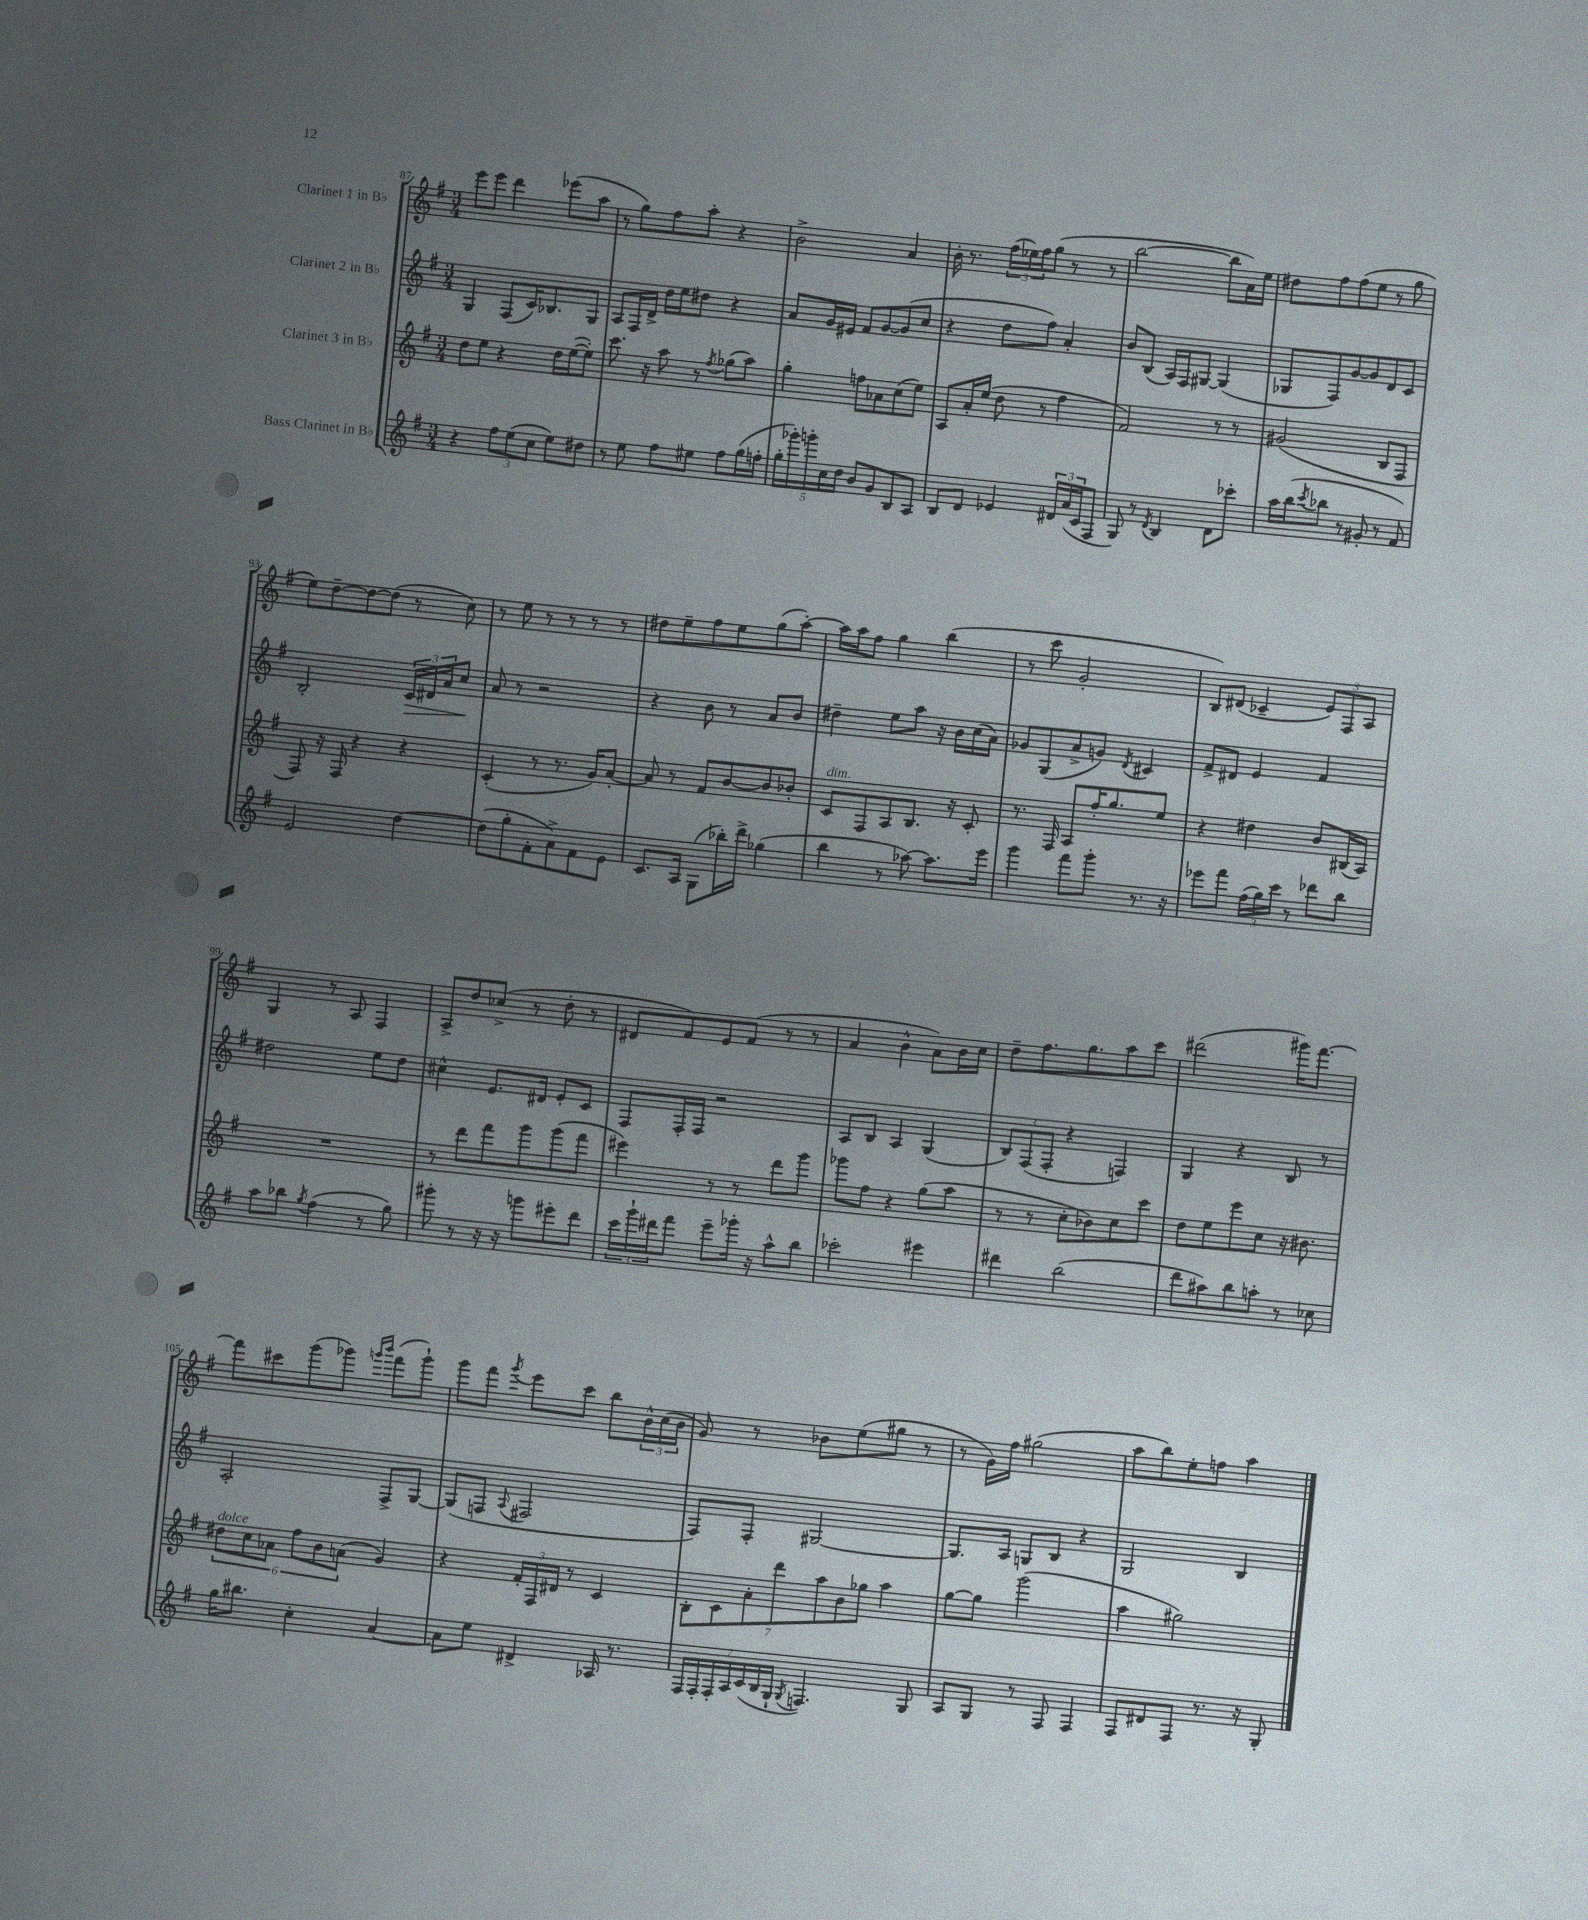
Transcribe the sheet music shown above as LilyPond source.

<<
\new StaffGroup <<
\new Staff = "s0" \with { instrumentName = "Clarinet 1 in Bb" } {
    \clef treble \key g \major \numericTimeSignature \time 3/4
    e'''8 e'''8 d'''4 ees'''8( a''8 |
    r8 g''8) fis''8 a''8-. r4 |
    b'2-> a'4 |
    b'16-. r8. \tuplet 3/2 { fis''16( ees''16) fis''16 } g''8( r8 r8 |
    b''2~ b''8 a'16) e''16 |
    dis''8 fis''8 fis''8( e''8 r8 g''8 |
    e''8) d''8~-- d''8~ d''8( r8 c''8) |
    r8 e''8 r8 r8 r8 r8 |
    dis''8 e''8-- fis''8 e''8 g''8( a''8~-.) |
    a''16 a''16 fis''8 g''4 b''4( |
    r8 c'''8 g'2-. |
    b8) dis'8( ces'4-- \tuplet 3/2 { e'8) fis8 a8 } |
    g4 r8 a8 fis4 |
    a8-> d''8 ces''8->( r8 d''8-. r8 |
    dis'8 fis'8) e'8 fis'8( r8 r8 |
    a'4 b'4-^ a'8) b'16 c''16 |
    d''8-- fis''8. g''8. a''8 c'''8 |
    dis'''2( gis'''16) fis'''8.~ |
    fis'''8 cis'''8 g'''8( ges'''8) \grace { g'''16 b'''16 } fis'''8( g'''8-!) |
    g'''8 fis'''8 \acciaccatura { g'''8 } e'''8 c'''8 b''8 \tuplet 3/2 { b'16-^ c''16( b'16 } |
    g'8) r8 bes'8 e''8( gis''8 r8 |
    r8 g'16) fis''16 gis''2( |
    a''8 b''8) e''8-. f''8 a''4 \bar "|." |
}
\new Staff = "s1" \with { instrumentName = "Clarinet 2 in Bb" } {
    \clef treble \key g \major \numericTimeSignature \time 3/4
    g4 fis8( c'16) bes8. g8 |
    a8 fis16 d'16-> d''16 e''16 dis''8 r4 |
    a'8 g'16 eis'16 fis'8 g'8~ g'8( c''8 |
    r4 d''8 fis''8) a'4-. |
    b'8 b8( a16) fis16 gis8~ gis4( |
    ges8 fis8) g'8~ g'8 d'8 c'8 |
    b2-. \tuplet 3/2 { c'16\> dis'16 a'16 } c''8\! |
    a'8 r8 r2 |
    r4 b'8 r8 a'8 b'8 |
    dis''4-- e''8 a''8 r16 b'16 c''16( a'16) |
    ges'8 g8( a'8-> g'8) \acciaccatura { d'8 } cis'4 |
    fis'8-> dis'8 e'4 fis'4 |
    dis''2 e''8 dis''8 |
    cis''4-^ e'8. dis'16 e'8-. c'8 |
    fis8 fis16-. fis16 r2 |
    a8 b8 a4 g4( |
    \tuplet 3/2 { b8) fis8( fis8-. } r4 f4) |
    g4 r4 b8 r8 |
    a2-. fis8-> g8~ |
    g8( f8 \appoggiatura { a8 } fis2 |
    fis8) fis8-. gis2~ |
    gis8. a16 g8 b8 r4 |
    g2 b4 \bar "|." |
}
\new Staff = "s2" \with { instrumentName = "Clarinet 3 in Bb" } {
    \clef treble \key g \major \numericTimeSignature \time 3/4
    d''8 e''8 r4 d''16 e''16~( e''8-.) |
    c'''8. r16 a''8 r8 \acciaccatura { fis''8 } ges''8( a''8) |
    g''4-. f''8 aes'8 c''8( e''8) |
    a8 a'16-. e''16( d''8 r8 fis''4 |
    fis'2) r8 r8 |
    gis'2( b8 fis8 |
    fis8) r16 fis16 r4 r4 |
    c'4-.( r8 r8. g'16) a'8~-. |
    a'8 r8 fis'8 b'8~ b'8 bes'8-. |
    c'8^\markup { \italic "dim." } fis8 a8 b8. r16 c'8-. |
    r8. fis16 a8 fis''16-. g''8. e''8 |
    r4 dis''4 b'8 bis16( a16) |
    R2. |
    r8 d'''8 fis'''8 g'''8 g'''8( fis'''8 |
    eis'''4) r8 r8 d'''8 g'''8 |
    ges'''8 fis''8 r4 g''8( a''8 |
    r8 r8 c''8-. bes'8) c''8 c'''8 |
    d''8 e''8 e'''8 c''8 r16 bis'8. |
    \tuplet 6/4 { dis''8^\markup { \italic "dolce" } c''8 aes'8 fis''8 b'8 a'8( } g'4) |
    r4 \tuplet 3/2 { fis'16-. fis16 dis'16 } r8 c'4 |
    \tuplet 7/4 { b8-. c'8 a'8-. d'''8 a''8 b'8 ges''8 } a''4 |
    g''8~ g''8 g'''2( |
    a''4 gis''2) \bar "|." |
}
\new Staff = "s3" \with { instrumentName = "Bass Clarinet in Bb" } {
    \clef treble \key g \major \numericTimeSignature \time 3/4
    r4 \tuplet 3/2 { fis''8 e''8( c''8 } e''8) dis''8 |
    r8 e''8 fis''8 eis''8 fis''8 g''16( f''16-. |
    \tuplet 5/4 { g''16-. ges'''16-.) g'''16-. c''16 d''16 } b'8 g'8 b8 a8 |
    b8 d'8 ees'4 \tuplet 3/2 { dis'16 a'16( c'16 } fis8 |
    g8) r8 \acciaccatura { d'8 } b4 d'8 ces'''8-. |
    a''16 b''16( \acciaccatura { c'''8 } bes''8 r8 gis'8-. r8 fis'8) |
    e'2 d''4~ |
    d''8( g''8-. fis'8-. a'8->) fis'8 e'8 |
    c'8. a16 g8( bes''16-.) d'''16-> ges''4( |
    b''4 r8 aes''8~) aes''8. e'''16 |
    g'''4 fis'''8 g'''8-. r8. r16 |
    ees'''8 fis'''8 \tuplet 3/2 { fis''16( g''16) c'''16 } r8 des'''8 b''8 |
    a''8 bes''8 \acciaccatura { g''8 } fis''4( r8 g''8) |
    gis'''8-. r8 r16 r16 g'''8 eis'''8-. d'''8 |
    \tuplet 3/2 { c'''16 g'''16-! dis'''16 } fis'''8 e'''8-- ges'''16-. r16 a''8-^ b''8 |
    ces'''2-. eis'''4 |
    dis'''4 b''2( |
    d'''8 ais''8) b''8 a''8-. r8 ces''8 |
    g''16 bis''8. c''4-. a'4~ |
    a'8 e''8 dis'4-> aes16 r8. |
    \tuplet 7/4 { fis16 fis16-. fis16-. a16 c'16( b16 g16-! } \acciaccatura { g8 } f4.) g8 |
    a8 g8 r8 fis8 fis4 |
    fis8 dis'8 fis8 r8. r16 g8-. \bar "|." |
}
>>
>>
\layout { \context { \Score currentBarNumber = #87 } }
